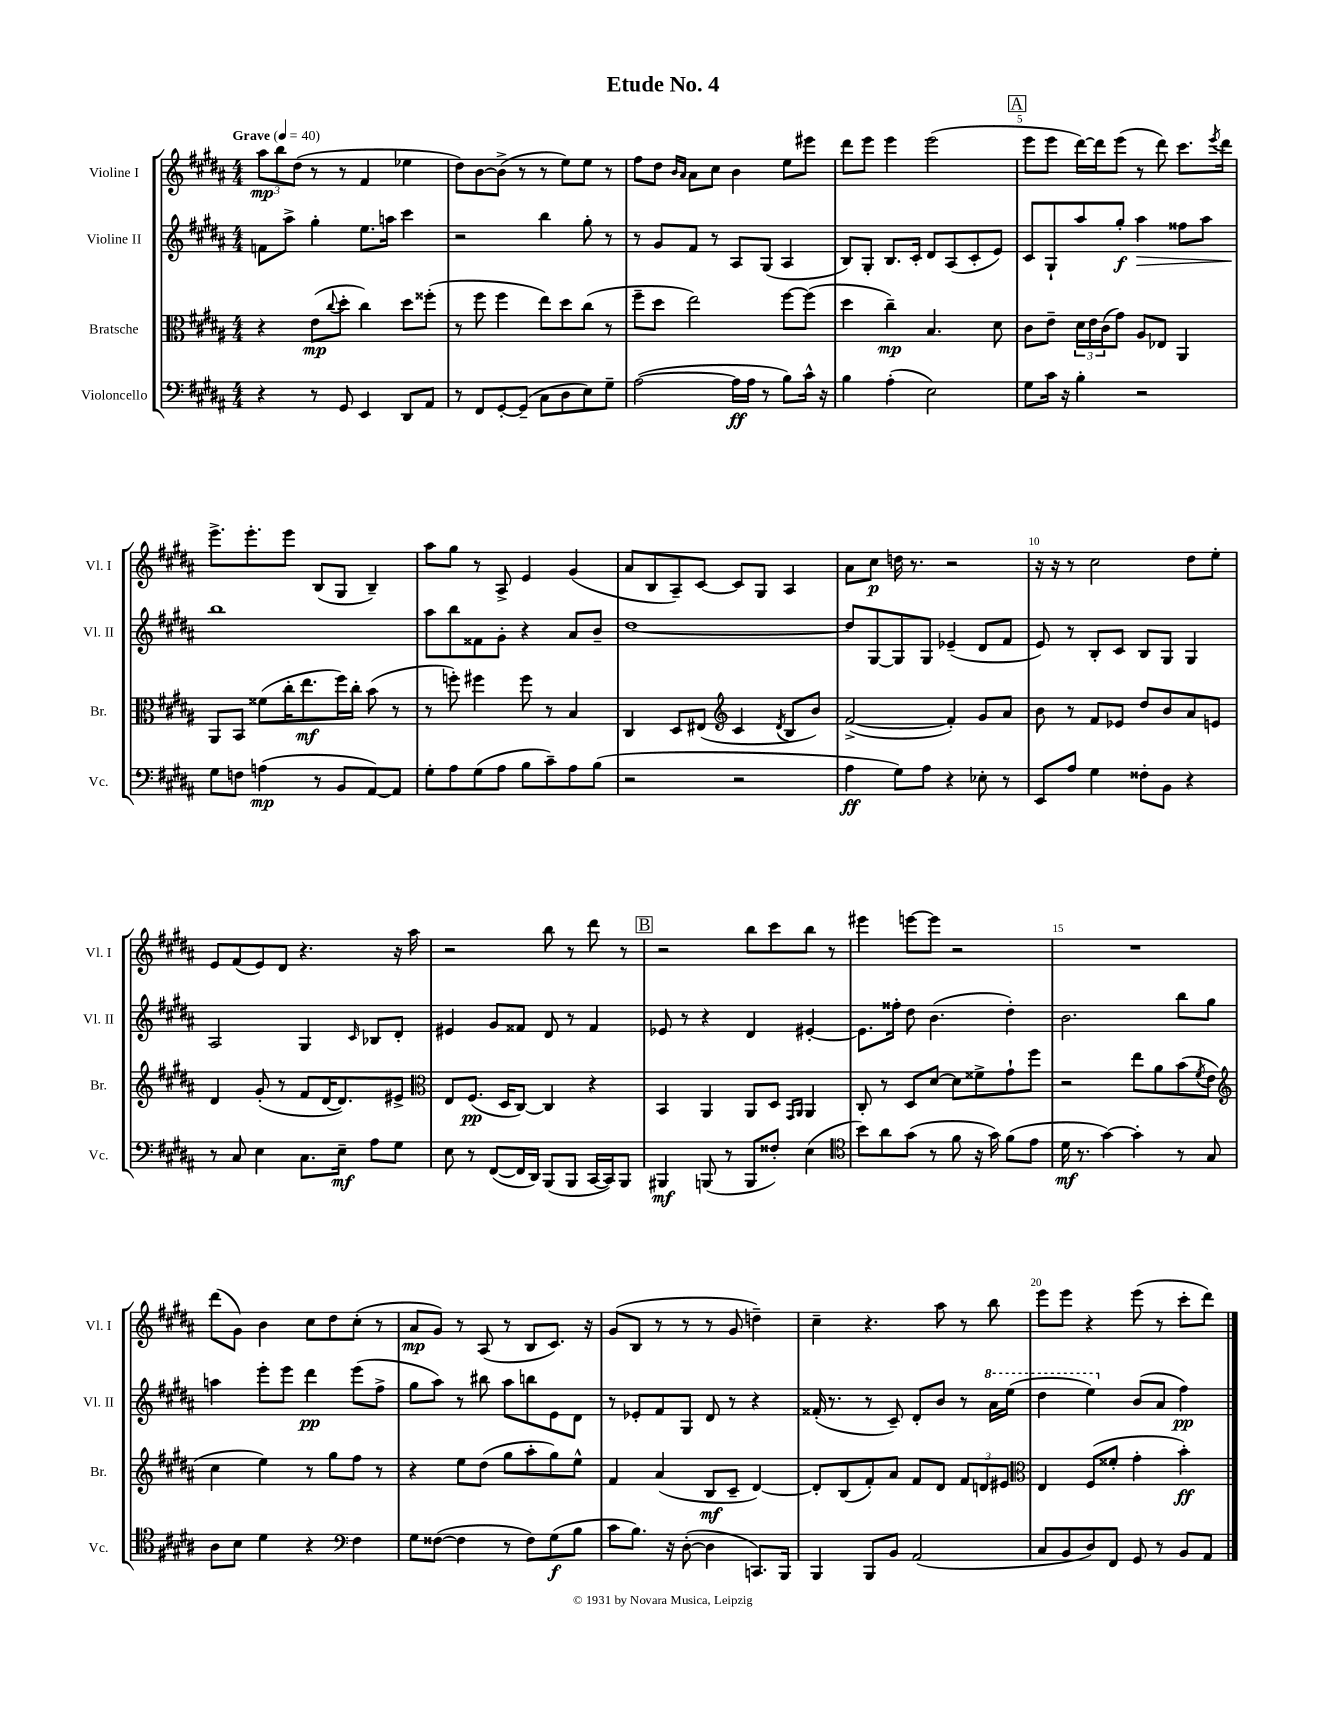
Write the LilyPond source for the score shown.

\header { title = "Etude No. 4" }
<<
\new StaffGroup <<
\new Staff = "s0" \with { instrumentName = "Violine I" shortInstrumentName = "Vl. I" } {
    \clef treble \key b \major \numericTimeSignature \time 4/4 \tempo "Grave" 4 = 40
    \tuplet 3/2 { ais''8\mp b''8 dis''8( } r8 r8 fis'4 ees''4 |
    dis''8) b'8~ b'8->( r8 r8 e''8) e''8 r8 |
    fis''8 dis''8 \grace { b'16 ais'16 } ais'8 cis''8 b'4 e''8 eis'''8 |
    dis'''8 e'''8 e'''4 e'''2( |
    \mark \markup { \box "A" } e'''8 e'''8 dis'''16~) dis'''16 e'''8( r8 dis'''8) cis'''8. \acciaccatura { e'''8 } dis'''16 |
    e'''8.-> e'''8.-. e'''8 b8( gis8 b4--) |
    ais''8 gis''8 r8 ais8-> e'4 gis'4( |
    ais'8 b8 ais8--) cis'8~ cis'8 gis8 ais4 |
    ais'8 cis''8\p d''16 r8. r2 |
    r16 r16 r8 cis''2 dis''8 e''8-. |
    e'8 fis'8( e'8) dis'8 r4. r16 ais''16 |
    r2 b''8 r8 dis'''8 r8 |
    \mark \markup { \box "B" } r2 b''8 cis'''8 b''8 r8 |
    eis'''4 e'''8~ e'''8 r2 |
    R1 |
    dis'''8( gis'8) b'4 cis''8 dis''8 cis''8-.( r8 |
    ais'8\mp gis'8) r8 ais8( r8 b8 cis'8.) r16 |
    gis'8( b8 r8 r8 r8 gis'8 d''4--) |
    cis''4-- r4. ais''8 r8 b''8 |
    e'''8 e'''8 r4 e'''8( r8 cis'''8-. dis'''8) \bar "|." |
}
\new Staff = "s1" \with { instrumentName = "Violine II" shortInstrumentName = "Vl. II" } {
    \clef treble \key b \major \numericTimeSignature \time 4/4
    f'8 ais''8-> gis''4-. e''8. a''16 cis'''4 |
    r2 b''4 gis''8-. r8 |
    r8 gis'8 fis'8 r8 ais8 gis8( ais4 |
    b8) gis8-. b8. cis'16-. dis'8 ais8( cis'8-. e'8) |
    \mark \markup { \box "A" } cis'8 gis8-! ais''8 gis''8-.\f ais''4\> fisis''8 ais''8 |
    b''1\! |
    ais''8 b''8 fisis'8 gis'8-. r4 ais'8 b'8-- |
    dis''1~ |
    dis''8 gis8~ gis8 gis8 ees'4--( dis'8 fis'8 |
    e'8) r8 b8-. cis'8 b8 gis8 gis4 |
    ais2 gis4 \grace { cis'16 } bes8 dis'8-. |
    eis'4 gis'8 fisis'8 dis'8 r8 fisis'4 |
    \mark \markup { \box "B" } ees'8 r8 r4 dis'4 eis'4~-. |
    eis'8. fisis''16-. dis''8 b'4.( dis''4-.) |
    b'2. b''8 gis''8 |
    a''4 e'''8-. e'''8 dis'''4\pp e'''8( fis''8-> |
    gis''8 ais''8) r8 bis''8 ais''8 b''8 e'8 dis'8 |
    r8 ees'8-. fis'8 gis8 dis'8 r8 r4 |
    fisis'16-.( r8. r8 cis'8--) dis'8-. b'8 r8 \ottava #1 ais''16 e'''16( |
    dis'''4 e'''4) \ottava #0 b'8( ais'8 fis''4\pp) \bar "|." |
}
\new Staff = "s2" \with { instrumentName = "Bratsche" shortInstrumentName = "Br." } {
    \clef alto \key b \major \numericTimeSignature \time 4/4
    r4 e'8\mp( \appoggiatura { cis''8 } dis''8-. cis''4) dis''8 fisis''8-.( |
    r8 fis''8 fis''4 e''8) dis''8 cis''8( r8 |
    fis''8-- dis''8 e''2) fis''8~ fis''8( |
    dis''4 cis''4--\mp) b4. dis'8 |
    \mark \markup { \box "A" } cis'8 e'8-- \tuplet 3/2 { dis'16 e'16 cis'16( } gis'8) ais8 ees8 ais,4 |
    ais,8 b,8 fisis'8( cis''16-. e''8.\mf fis''16) cis''16-. b'8( r8 |
    r8 f''8-.) fis''4 fis''8 r8 b4 |
    cis4 dis8 eis8( \clef treble cis'4 \acciaccatura { dis'8 } b8 b'8) |
    fis'2~->( fis'4-.) gis'8 ais'8 |
    b'8 r8 fis'8 ees'8 dis''8 b'8 ais'8 e'8 |
    dis'4 gis'8-.( r8 fis'8 dis'16~ dis'8.) eis'8-> |
    \clef alto e8 fis8.\pp( dis16 cis8~) cis4 r4 |
    \mark \markup { \box "B" } b,4 ais,4 ais,8 dis8 \grace { gis,16 ais,16 } ais,4 |
    cis8-. r8 dis8 dis'8~ dis'8 fisis'8-> gis'8-! fis''8 |
    r2 e''8 ais'8 b'8( \acciaccatura { fis'8 } e'8 |
    \clef treble cis''4 e''4) r8 gis''8 fis''8 r8 |
    r4 e''8 dis''8( gis''8 ais''8-. gis''8) e''8-^ |
    fis'4 ais'4( b8\mf cis'8-- dis'4~) |
    dis'8-. b8( fis'8-.) ais'8 fis'8 dis'8 \tuplet 3/2 { fis'8 d'8 eis'8 } |
    \clef alto e4 fis8( fisis'8-. gis'4-. b'4-.\ff) \bar "|." |
}
\new Staff = "s3" \with { instrumentName = "Violoncello" shortInstrumentName = "Vc." } {
    \clef bass \key b \major \numericTimeSignature \time 4/4
    r4 r8 gis,8 e,4 dis,8 ais,8 |
    r8 fis,8 gis,8~-. gis,8--( cis8 dis8 e8) gis8-- |
    ais2~( ais16\ff ais16 r8 b8) cis'16-^ r16 |
    b4 ais4-.( e2) |
    \mark \markup { \box "A" } gis8 cis'16 r16 b4-. r2 |
    gis8 f8 a4\mp( r8 b,8 ais,8~) ais,8 |
    gis8-. ais8 gis8( ais8 b8 cis'8--) ais8 b8( |
    r2 r2 |
    ais4\ff gis8) ais8 r4 ees8-. r8 |
    e,8 ais8 gis4 fisis8-. b,8 r4 |
    r8 cis8 e4 cis8. e16--\mf ais8 gis8 |
    e8 r8 fis,8~( fis,16 dis,16) b,,8( b,,8 cis,16~ cis,16) b,,8 |
    \mark \markup { \box "B" } bis,,4\mf b,,8( r8 b,,8 fisis8-.) e4( |
    \clef tenor b'8) ais'8 gis'8( r8 fis'8 r16 gis'16) fis'8( e'8 |
    dis'16\mf r8. gis'4~) gis'4-. r8 gis8 |
    ais8 b8 dis'4 r4 \clef bass fis4 |
    gis8 fisis8~( fisis4 r8 fisis8) gis8\f( b8 |
    cis'8 b8.) r16 dis8~-.( dis4 c,8.) b,,16 |
    b,,4 b,,8 b,8 ais,2( |
    cis8 b,8 dis8) fis,8 gis,8 r8 b,8 ais,8 \bar "|." |
}
>>
>>
\layout { \context { \Score \override BarNumber.break-visibility = ##(#f #t #t) barNumberVisibility = #(every-nth-bar-number-visible 5) } }
